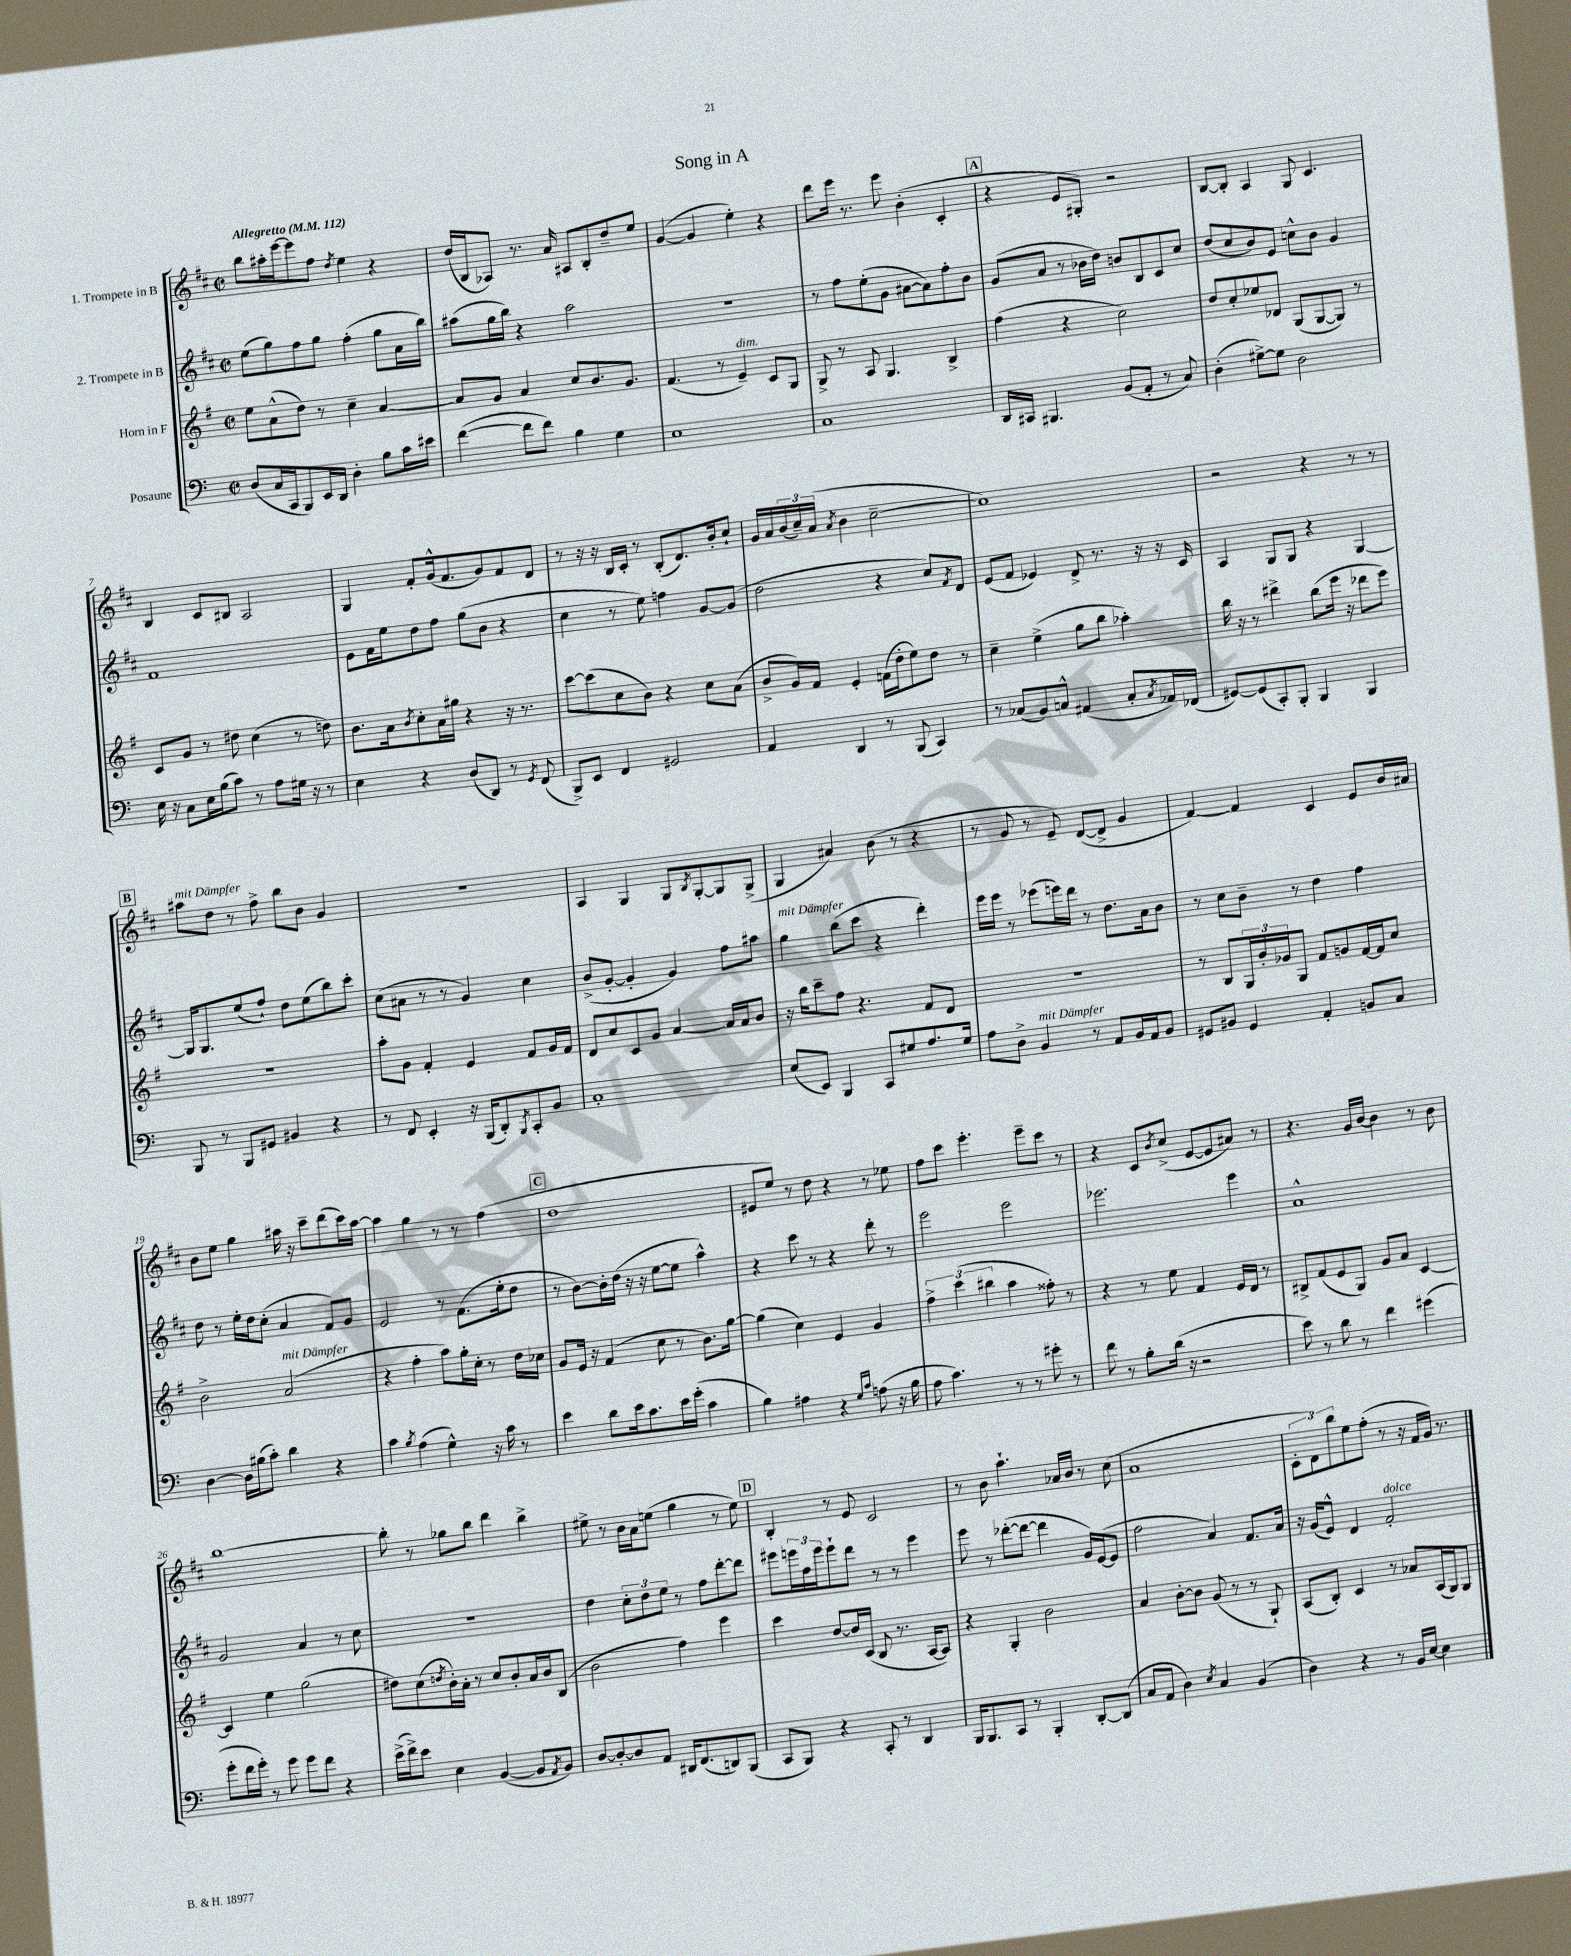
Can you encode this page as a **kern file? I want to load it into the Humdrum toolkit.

**kern	**kern	**kern	**kern
*part4	*part3	*part2	*part1
*staff4	*staff3	*staff2	*staff1
*I"Posaune	*I"Horn in F	*I"2. Trompete in B	*I"1. Trompete in B
*clefF4	*clefG2	*clefG2	*clefG2
*k[]	*k[f#]	*k[f#c#]	*k[f#c#]
*M2/2	*M2/2	*M2/2	*M2/2
*met(c|)	*met(c|)	*met(c|)	*met(c|)
*MM112	*MM112	*MM112	*MM112
=1	=1	=1	=1
!	!	!	!LO:TX:a:B:t=Allegretto
(8D/L	8ee\L	(8ee\L	8bb\L
16C/L	(8a^^\	8gg\)	16aa#X'\L
16CC/J	.	.	[16eee\J
8BBB/)	8dd\J)	8ff#\	8eee\]
16EE/L	8r	8gg\J	8ff#\J
16DD/JJ	.	.	.
.	.	.	8qdd/
4D'\	4cc~\	(4ff#'\	4ee\
8B\L	[4a/	8gg\L	4r
16c\L	.	16a\L	.
16e#X\JJ	.	16bb\JJ)	.
=2	=2	=2	=2
([4f\	8a/L]	(8aa#X\L	(16dd/LL
.	.	.	16B/J
.	8g/J	16gg\L	8A-X/J)
.	.	16bb\JJ)	.
8f\L]	4a/	4r	8.r
8f\J)	.	.	.
.	.	.	16a/
4B\	8cc/L	2aa#\	8A#X/L
.	8.b/	.	8B'/
4G\	.	.	8dd~/
.	8.g/J	.	.
.	.	.	8ee/J
=3	=3	=3	=3
1E	(4.f#/	1r	([4g/
.	.	.	4g/]
.	8r	.	.
!	!LO:TX:a:i:t=dim.	!	!
.	4e~/)	.	4ee'\)
.	8c/L	.	4r
.	8G/J	.	.
=4	=4	=4	=4
1C	8G^/	8r	8ddd\L
.	8r	8ff#\L	16eee\Jk
.	.	.	8.r
.	8A/	(8ee'\	.
.	4.G/	8g\J	8eee\
.	.	[8a#X\L	(4b'\
.	.	8a#\])	.
.	4B^/	8ff#'\	4c#'/
.	.	8b\J	.
!!LO:REH:place=s1:t=A
=5	=5	=5	=5
16DD/LL	(4ff#\	(8g/L	4r
16CC#X/JJ	.	.	.
4.BBB#X/	.	8a/J	.
.	4r	8r	8e/L
.	.	16b-X\LL	8G#X'/J)
.	.	16dd\JJ)	.
(8BB/L	2cc\)	8bn/L	2r
8AA'/J	.	8B/	.
8r	.	8c#/	.
8C/)	.	8cc#/J	.
=6	=6	=6	=6
(4D'\	8dd/L	(8dd/L	[8B/L
.	8cc'/	8cc#/	8B'/J]
[8G#X^\L)	8ee-X/	8b/)	4A/
8G#\J]	8d-X/J	8e/J	.
2D\	(8G/L	8ccn^^\L	8G/
.	[8G/	8b\J	4.c#/
.	8G/J])	4g/	.
.	8r	.	.
!!LO:LB:g=z
=7	=7	=7	=7
16E\	8c/L	1f#	4B/
16r	.	.	.
8C\L	8g/J	.	.
16E\L	8r	.	8c#/L
(16B\J	.	.	.
8c\J)	8dd#X\	.	8B#X/J
8r	(4cc\	.	2A/
8A\L	.	.	.
16G#X\Jk	8r	.	.
16r	.	.	.
8r	8ddn\)	.	.
=8	=8	=8	=8
4E\	8.b\L	8e\L	4G/
.	.	16f#\L	.
.	16a\k	16ee\J	.
.	8qb/	.	.
4r	8cc'\	8dd\	8f#'/L
.	16a\L	8ff#\J	(16g^^/k
.	16gg#X\JJ	.	8.f#/
(8D/L	4r	(8gg\L	.
8DD/J)	.	8b\J	8g/)
8r	16r	4r	8f#/
.	8.r	.	.
8qGG/	.	.	.
(8FF/	.	.	8d/J
=9	=9	=9	=9
8BBB^/L)	[8ccc\L	4cc#\	8r
8EE/J	(8ccc\]	.	16r
.	.	.	16r
4FF/	8cc\	8r	16B/LL
.	.	.	16c#'/JJ
.	8b\J)	8ee\)	8r
2GG#X/	4r	4ffn\	(8B'/L
.	.	.	8.d/)
.	8cc\L	[8g/L	.
.	.	.	16b'/k
.	(8a\J	(8g/J]	8cc#`/J
=10	=10	=10	=10
4AA/	8b^/L	2dd\	16g/LL
.	.	.	16a/
.	16g/L)	.	(24b/
.	.	.	24cc#~/)
.	16f#/JJ	.	.
.	.	.	(24a/JJ
.	.	.	8qa/
4DD/	4e'/	.	4b\
8r	(16fn\LL	4r	[2cc#~\
.	16dd'\J	.	.
(8BBB/	8ee\)	.	.
4CC/)	8dd\J	8cc#/L)	.
.	.	8qf#/	.
.	8r	8d/J	.
=11	=11	=11	=11
8r	4cc~\	(8e/L	1cc#])
(8C-X/L	.	8f#/J	.
8BB/)	(4ee^\	4e-X/)	.
8Cn^^/J	.	.	.
(4AA#X/	8gg\L	8d^/	.
.	8bb\J	8.r	.
8C'/L	4aa-X'\)	.	.
.	.	16r	.
8qC/	.	.	.
16AA-X/L)	.	16r	.
(16FF-X/JJ	.	16c#/	.
=12	=12	=12	=12
[8GG#X/L)	16bb\	4A/	2r
.	16r	.	.
(8GG#/]	8r	.	.
8CC'/)	4ddd#X^\	8G/L	.
8BBB'/J	.	8G/J	.
4BBB/	(8bb\L	4r	4r
.	16eee\Jk	.	.
.	16r	.	.
4BBB/	8ddd-X\L	[4G/	8r
.	8eee\J)	.	8r
!!LO:LB:g=z
!!LO:REH:place=s1:t=B
=13	=13	=13	=13
!	!	!	!LO:TX:a:i:t=mit Dämpfer
8BBB/	1r	16G/KL]	8aa#X\L
.	.	8.G/	.
8r	.	.	8dd\J
8BBB/L	.	(8ee/	8r
8GG#X/J	.	8ff#`/J)	8ff#^\
4BB#X/	.	8dd\L	8bb\L
.	.	(8ee\	8b\J
4r	.	8bb\)	4g/
.	.	8ccc#'\J	.
=14	=14	=14	=14
8r	8aa'\L	(8cc#\L	1r
8FF/	8g\J	8a#X\J	.
4EE'/	4f#'/	8r	.
.	.	8r	.
16r	4e/	4g/)	.
(16BBB/KL	.	.	.
8DD'/)	.	.	.
8qBBB/	.	.	.
8CC'/	8f#/L	4cc#\	.
8BB/J	16g/L	.	.
.	16f#/JJ	.	.
=15	=15	=15	=15
1C'	8d/L	(8b^/L	4A/
.	8cc/	[8g'/J	.
.	8c/	4g'/]	4G/
.	8g/J	.	.
.	[4a/	4g/)	8G/L
.	.	.	8qB/
.	.	.	[8G'/
.	16a/LL]	8ff#\L	8G/]
.	16a/J	.	.
.	8b/J	8aa#X\J	(8G^/J
=16	=16	=16	=16
!	!	!LO:TX:a:i:t=mit Dämpfer	!
(8E/L	16r	4gg\	4G/
.	16bb\KL	.	.
8EE/J)	8ccc~\	.	.
4BBB/	8ff#\J	(8bb\L	4a#X/)
.	4.r	8ccc#\J	.
8CC/L	.	4r	(8b\
8G#X/	.	.	8r
8.A/	8f#/L	4ddd'\)	4r
.	8d/J	.	.
16G#/Jk	.	.	.
=17	=17	=17	=17
8A\L	1r	16eee\LL	8r
.	.	16eee\JJ	.
8D^\J	.	8r	8g/
!LO:TX:a:i:t=mit Dämpfer	!	!	!
4BB/	.	(8eee-X\L	8r
.	.	16eeen\L)	8e~/)
.	.	16ddd\JJ	.
8r	.	8r	([8d/L
8AA/L	.	8.dd\L	8d^/J]
16BB/L	.	.	4g/
16AA/J	.	16a\k	.
8BB/J	.	8b\J	.
=18	=18	=18	=18
8GG#X/L	8r	8r	[4f#/)
8BB#X/J	8B/L	8cc#\L	.
4GG#/	24G/L	8b~\J	4f#/]
.	24b'/	.	.
.	24g-X/J	.	.
.	8G/J	8r	.
4AA'/	8f#/L	4dd\	4c#/
.	8gn/	.	.
8BBn/L	[16f#/L	4ff#\	8e/L
.	16f#/J]	.	.
8C/J	8cc/J	.	16b/L
.	.	.	16a#X/JJ
!!LO:LB:g=z
=19	=19	=19	=19
[4D\	2b^\	8dd\	8b\L
.	.	8r	8ee\J
16D\LL]	.	16ee'\LL	4gg\
(16B#X\J	.	16dd\J	.
8c'\J)	.	(8cc#'\J	.
!	!LO:TX:a:i:t=mit Dämpfer	!	!
4d\	(2a/	4a/	16aa#X\
.	.	.	16r
.	.	.	8ccc#~\L
4r	.	8f#/L)	(8ddd\
.	.	8g/J	16ccc#\L)
.	.	.	[16aa#\JJ
=20	=20	=20	=20
4c\	4r	2e/	4aa#\]
8qB/	.	.	.
(4A\	4ff#'\	.	4gg\
4G^^\)	8aa\L)	8r	8r
.	16gg'\L	(8.f#\L	8r
.	16cc'\JJ	.	.
16r	8r	.	(4ff#\
16c\	.	16ee'\k	.
8r	16dd\LL	8dd\J	.
.	16cc-X\JJ	.	.
!!LO:REH:place=s1:t=C
=21	=21	=21	=21
4e\	8g/L	8r	1dd
.	16e/Jk	[8b\L)	.
.	16r	.	.
8d\L	(4f#/	16b'\L]	.
.	.	(16dd\JJ	.
16e\k	.	16r	.
8.c\	.	16r	.
.	8cc\	[8ee\L	.
16e\L	8r	8ee\J]	.
(16g'\JJ	.	.	.
4c\	8.b\L)	4aa^^\)	.
.	[16gg\Jk	.	.
=22	=22	=22	=22
4B\)	(4gg\]	4r	8e#X/L
.	.	.	8ee/J)
4A#X\	4cc\)	8ccc#\	8r
.	.	8r	8dd\
4r	4e/	4r	4r
16qqG/LL	.	.	.
16qqc/JJ	.	.	.
(8An\	4g/	8ddd'\	8r
16r	.	8r	8ee-X\
16B\	.	.	.
=23	=23	=23	=23
8A\	6ff#^\	2eee\	8ff#\L
4.c\)	.	.	8ccc#\J
.	(6ccc\	.	.
.	.	.	4.eee'\
.	6bb#X\	.	.
8r	4aa\	2eee\	.
8r	.	.	8eee~\L
8g#X'\	8ff##X'\)	.	8ccc#\J
8r	8r	.	8r
=24	=24	=24	=24
8f\	4r	2.eee-X\	4r
8r	.	.	.
8B'\L	8r	.	8c#/L
.	.	.	8qb/
(16d\Jk	8ee\	.	(8cc#^/J
16r	.	.	.
2r	4f#/	.	[8e/L
.	.	.	8e/]
.	16e/LL	4eee-\	8a#X/J)
.	16d/JJ	.	.
.	8r	.	8r
=25	=25	=25	=25
8e\)	8B#X^/L	1a^^	4.r
8r	(8f#/	.	.
8d\	8e/	.	.
8r	8G/J)	.	16g/LL
.	.	.	[16b/JJ
4f\	8g/L	.	4b\]
.	8a/J	.	.
(4g#X\	[4c/	.	8r
.	.	.	8b\
!!LO:LB:g=z
=26	=26	=26	=26
8g'\L	4c/]	2g/	[1bb
16f\L	.	.	.
16g'\JJ)	.	.	.
8r	4ee\	.	.
8g\	.	.	.
8g\L	(2gg\	4a/	.
8f\J	.	.	.
4r	.	8r	.
.	.	8cc#\	.
=27	=27	=27	=27
(16e^\LL	8dd#X\L)	1r	8bb'\]
16f^\J)	.	.	.
8e\J	(8cc\	.	8r
.	8qddn/	.	.
4E\	16b'\L)	.	8gg-X\L
.	16a'\JJ	.	.
.	8r	.	8bb\J
([4BB/	8cc/L	.	4ddd\
.	8b'/	.	.
8BB/L]	16a/L	.	4bb^\
.	16b/J	.	.
8qAA/	.	.	.
8BB/J)	(8B/J	.	.
=28	=28	=28	=28
[8D/L	2b\	4dd\	8ee#X^\
8D'/_	.	.	8r
8D/]	.	12cc#'\L	16b\LL
.	.	.	16a\J
.	.	12dd\	.
8AA/J	.	.	(8een\J
.	.	12ee\J	.
16DD#X/KL	4ff#\)	8r	4gg\
(8.FF/	.	.	.
.	.	8ff#\L	.
8DDn/)	4eee\	[8ddd'\	8r
(8BBB/J	.	8ddd\J]	8ee\)
!!LO:REH:place=s1:t=D
=29	=29	=29	=29
8CC/L	4ccc\	8eee#X\L	4B'/
8BBB/J)	.	24eeen\L	.
.	.	24ff#\	.
.	.	24eee\J	.
4r	[8dd/L	8eee`\	8r
.	16dd/L]	8ddd\J	8e/
.	(16c/JJ	.	.
8CC'/	8B/	8r	2c#/
8r	8.r	8r	.
4DD/	.	4eee\	.
.	[16A/KL	.	.
.	8A/J])	.	.
=30	=30	=30	=30
16BBB/KL	4r	8eee\	8r
8.BBB/	.	.	.
.	.	8r	8b\
8CC/J	4G'/	([8ddd-X'\L	4.aa`\
8r	.	8ddd-\J_	.
4BBB'/	2b\	4ddd-\]	.
.	.	.	16a-X/LL
.	.	.	16b/JJ
[8DD'/L	.	16g/LL)	8r
.	.	([16e/J	.
(8DD/J]	.	8e/J]	(8cc#\
=31	=31	=31	=31
8C/L	4a/	2ff#\	1a
8AA/J	.	.	.
4D\)	[8b'\L	.	.
.	8b\J]	.	.
8qE/	.	.	.
4C/	(8g/	4a/)	.
.	8r	.	.
(4BB/	8r	8.f#/L	.
.	8G`/)	.	.
.	.	16a/Jk	.
=32	=32	=32	=32
4D\)	(8A/L	16r	12c#'\L
.	.	(16g/KL	.
.	.	.	12d\)
.	8B'/J)	8e^^/J)	.
.	.	.	12bb\
4r	4c/	4d/	8ee\
.	.	.	(8ff#'\J
!	!	!LO:TX:a:i:t=dolce	!
8r	8r	2f#'/	8r
16BB/LL	8a-X/L	.	16r
[16E/JJ	.	.	16f#/LL
4E\]	(16A/L	.	16g/JJ)
.	16G/J)	.	8.r
.	8G/J	.	.
==	==	==	==
*-	*-	*-	*-
